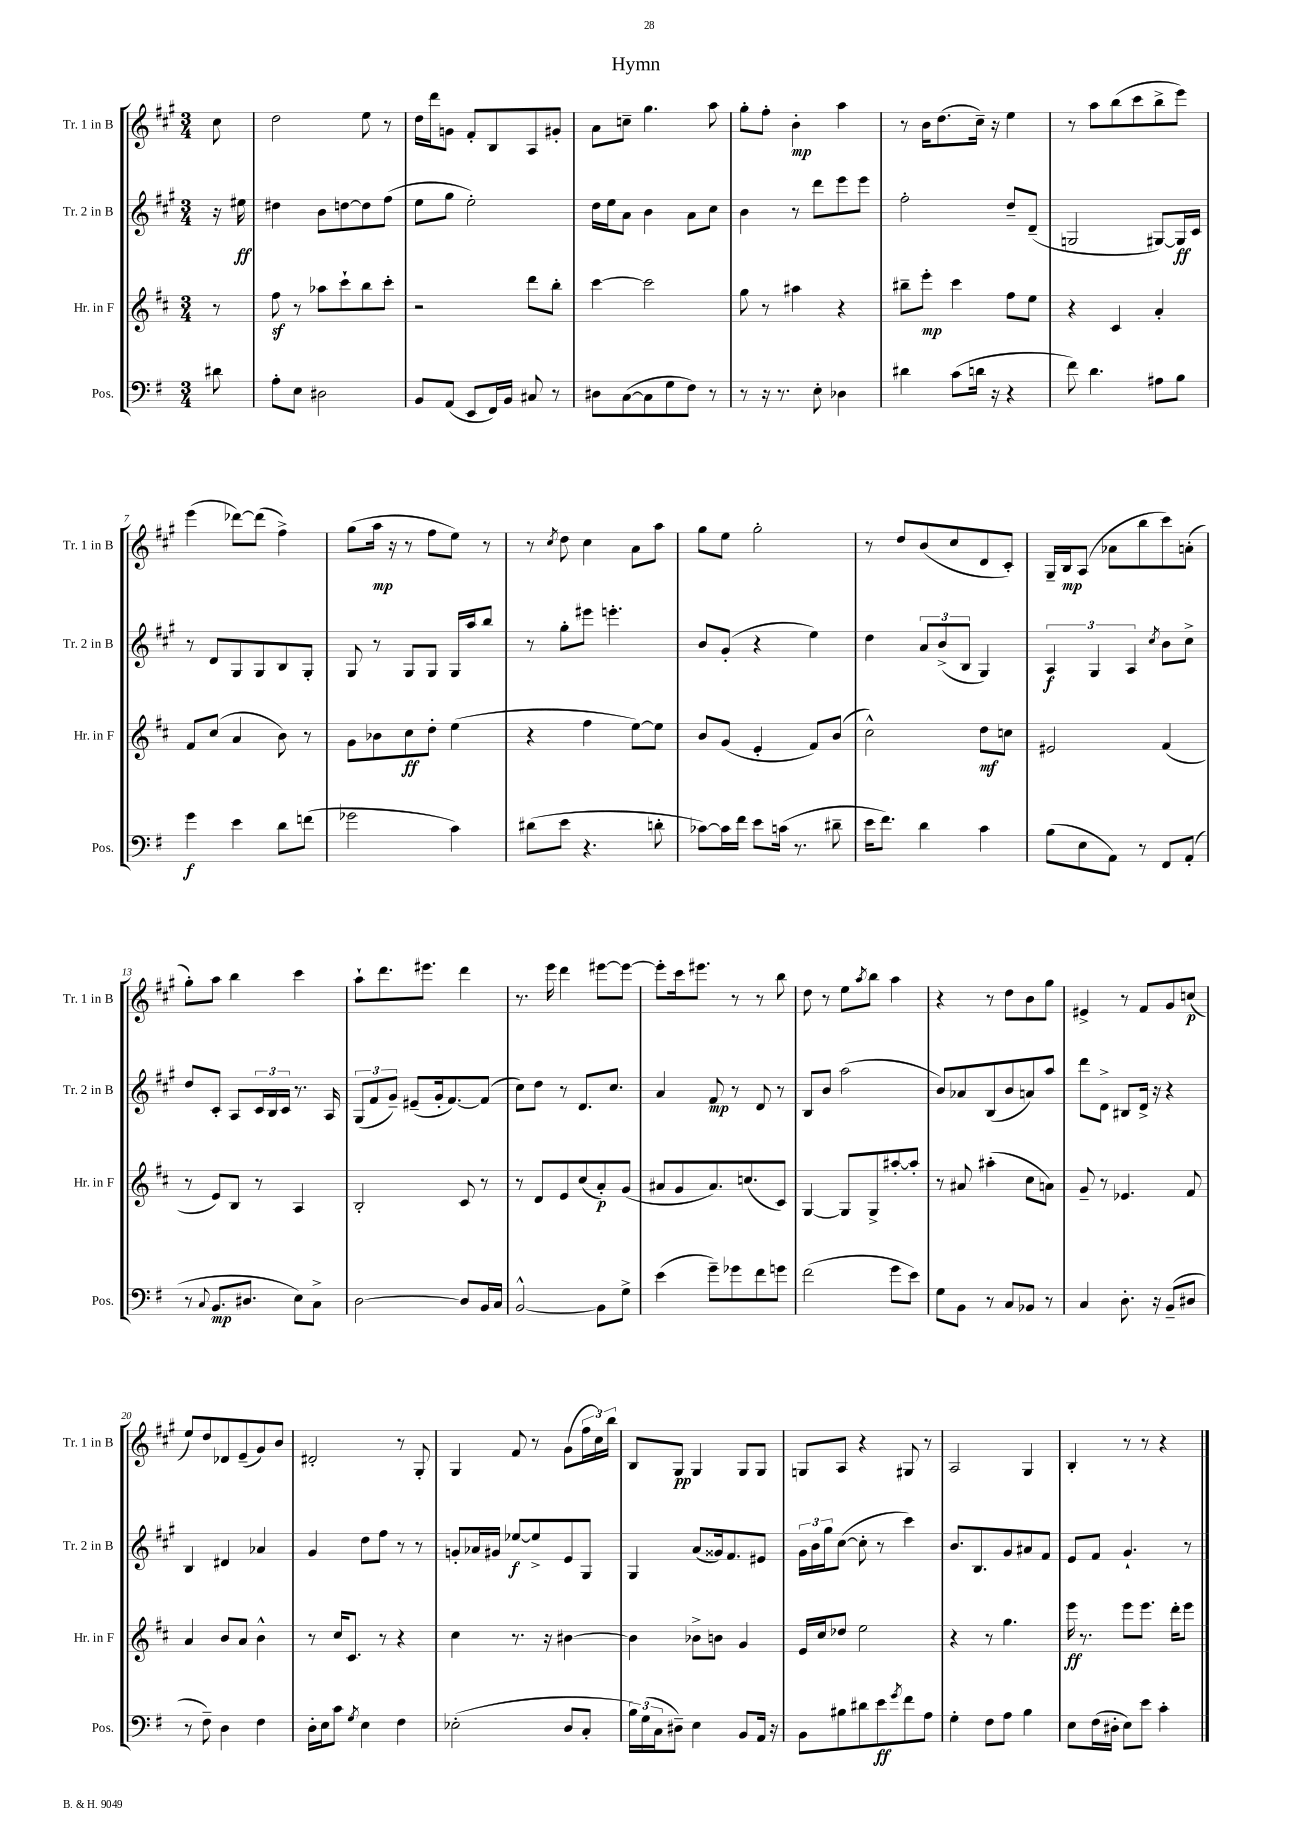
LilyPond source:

\header { title = "Hymn" }
<<
\new StaffGroup <<
\new Staff = "s0" \with { instrumentName = "Tr. 1 in B" shortInstrumentName = "Tr. 1 in B" } {
    \clef treble \key a \major \numericTimeSignature \time 3/4 \partial 8
    cis''8 |
    d''2 e''8 r8 |
    d''16 d'''16 g'8 fis'8-. b8 a8 gis'8-. |
    a'8 c''8-- gis''4. a''8 |
    gis''8-. fis''8-. b'4-.\mp a''4 |
    r8 b'16 d''8.( cis''16--) r16 e''4 |
    r8 a''8 b''8( cis'''8 b''8-> e'''8) |
    e'''4( des'''8~) des'''8( fis''4->) |
    gis''8( a''16\mp r16 r8 fis''8 e''8) r8 |
    r8 \acciaccatura { cis''8 } d''8 cis''4 a'8 a''8 |
    gis''8 e''8 gis''2-. |
    r8 d''8 b'8( cis''8 d'8 cis'8-.) |
    gis16-- b16\mp a8( aes'8 b''8 cis'''8) a'8-.( |
    gis''8-.) a''8 b''4 cis'''4 |
    a''8-! d'''8. eis'''8. d'''4 |
    r8. e'''16 d'''4 eis'''8~ eis'''8~ |
    eis'''8-. cis'''16 eis'''8. r8 r8 b''8 |
    d''8 r8 e''8 \acciaccatura { a''8 } b''8 a''4 |
    r4 r8 d''8 b'8 gis''8 |
    eis'4-> r8 fis'8 gis'8 c''8\p( |
    e''8) d''8 des'8 e'8--( gis'8) b'8 |
    dis'2-. r8 gis8-. |
    gis4 fis'8 r8 gis'8( \tuplet 3/2 { fis''16 cis''16) b''16 } |
    b8 gis8\pp gis4 gis8 gis8 |
    g8 a8 r4 gis8 r8 |
    a2 gis4 |
    b4-. r8 r8 r4 \bar "|." |
}
\new Staff = "s1" \with { instrumentName = "Tr. 2 in B" shortInstrumentName = "Tr. 2 in B" } {
    \clef treble \key a \major \numericTimeSignature \time 3/4 \partial 8
    r16 eis''16\ff |
    dis''4 b'8 d''8~ d''8 fis''8( |
    e''8 gis''8 e''2-.) |
    d''16 e''16 a'8 b'4 a'8 cis''8 |
    b'4 r8 d'''8 e'''8 e'''8 |
    fis''2-. d''8-- d'8--( |
    g2 gis8~) gis16\ff cis'16 |
    r8 d'8 gis8 gis8 b8 gis8-. |
    gis8 r8 gis8 gis8 gis16 a''16 b''8 |
    r8 gis''8-. eis'''8 e'''4.-. |
    b'8 gis'8-.( r4 e''4) |
    d''4 \tuplet 3/2 { a'8 b'8->( b8 } gis4) |
    \tuplet 3/2 { a4\f gis4 a4 } \acciaccatura { cis''8 } b'8 cis''8-> |
    d''8 cis'8-. a8 \tuplet 3/2 { cis'16 b16 cis'16 } r8. a16 |
    \tuplet 3/2 { gis8( fis'8 gis'8--) } eis'8--( gis'16-. fis'8.~) fis'8( |
    cis''8) d''8 r8 d'8. cis''8. |
    a'4 fis'8\mp r8 d'8 r8 |
    b8 b'8 a''2( |
    b'8) aes'8 b8( b'8 a'8) a''8 |
    d'''8 d'8-> bis8 d'16-> r16 r4 |
    b4 dis'4 aes'4 |
    gis'4 d''8 fis''8 r8 r8 |
    g'8-. aes'16 gis'16 ees''8~\f ees''8-> e'8 gis8 |
    gis4 a'8( gisis'16) fis'8. eis'8 |
    \tuplet 3/2 { gis'16 b'16 gis''16 } cis''8~( cis''8-. r8 cis'''4) |
    b'8. b8. gis'8 ais'8 fis'8 |
    e'8 fis'8 gis'4.-! r8 \bar "|." |
}
\new Staff = "s2" \with { instrumentName = "Hr. in F" shortInstrumentName = "Hr. in F" } {
    \clef treble \key d \major \numericTimeSignature \time 3/4 \partial 8
    r8 |
    fis''8\sf r8 aes''8 cis'''8-! b''8 cis'''8-. |
    r2 d'''8 b''8-. |
    cis'''4~ cis'''2 |
    g''8 r8 ais''4 r4 |
    bis''8-- e'''8-.\mp cis'''4 fis''8 e''8 |
    r4 cis'4 a'4-. |
    fis'8 cis''8( a'4 b'8) r8 |
    g'8 bes'8 cis''8\ff d''8-. e''4( |
    r4 fis''4 e''8~) e''8 |
    b'8 g'8( e'4-. fis'8) b'8( |
    cis''2-^) d''8\mf c''8 |
    eis'2 fis'4( |
    r8 e'8) b8 r8 a4 |
    b2-. cis'8 r8 |
    r8 d'8 e'8 cis''8( a'8-.\p) g'8( |
    ais'8 g'8 ais'8.) c''8.( cis'8) |
    g4~ g8 g8-> ais''8~-. ais''8-. |
    r8 ais'8 ais''4-.( cis''8 a'8) |
    g'8-- r8 ees'4. fis'8 |
    a'4 b'8 a'8 b'4-^ |
    r8 cis''16 cis'8. r8 r4 |
    cis''4 r8. r16 bis'4~ |
    bis'4 bes'8-> b'8 g'4 |
    e'16 cis''16 des''8 e''2 |
    r4 r8 g''4. |
    e'''16\ff r8. e'''8 e'''8. d'''16-. e'''8 \bar "|." |
}
\new Staff = "s3" \with { instrumentName = "Pos." shortInstrumentName = "Pos." } {
    \clef bass \key g \major \numericTimeSignature \time 3/4 \partial 8
    dis'8 |
    a8-. e8 dis2 |
    b,8 a,8( e,8 fis,16) b,16 cis8 r8 |
    dis8 c8~( c8 g8 fis8) r8 |
    r8 r16 r8. e8-. des4 |
    dis'4 c'8( d'16 r16 r4 |
    fis'8) d'4. ais8 b8 |
    g'4\f e'4 d'8 f'8( |
    ges'2 c'4) |
    dis'8( e'8 r4. d'8-. |
    ces'8~) ces'16 fis'16 e'8 c'16( r8. dis'8-- |
    e'16 fis'8.) d'4 c'4 |
    b8( e8 a,8) r8 fis,8 a,8-.( |
    r8 \appoggiatura { c8 } b,8.\mp dis8. e8) c8-> |
    d2~ d8 b,16 c16 |
    b,2~-^ b,8 g8-> |
    e'4( g'8--) ges'8 fis'8 g'8 |
    fis'2( g'8 e'8) |
    g8 b,8 r8 c8 bes,8 r8 |
    c4 d8.-. r16 b,8--( dis8 |
    r8 fis8--) d4 fis4 |
    d16-. e16 c'8 \acciaccatura { g8 } e4 fis4 |
    ees2-.( d8 c8-. |
    \tuplet 3/2 { b16) g16( c16 } dis8--) e4 b,8 a,16 r16 |
    b,8 bis8 dis'8 e'8\ff \acciaccatura { g'8 } fis'8 a8 |
    g4-. fis8 a8 b4 |
    e8 fis16( dis16-. e8) e'8 c'4-. \bar "|." |
}
>>
>>
